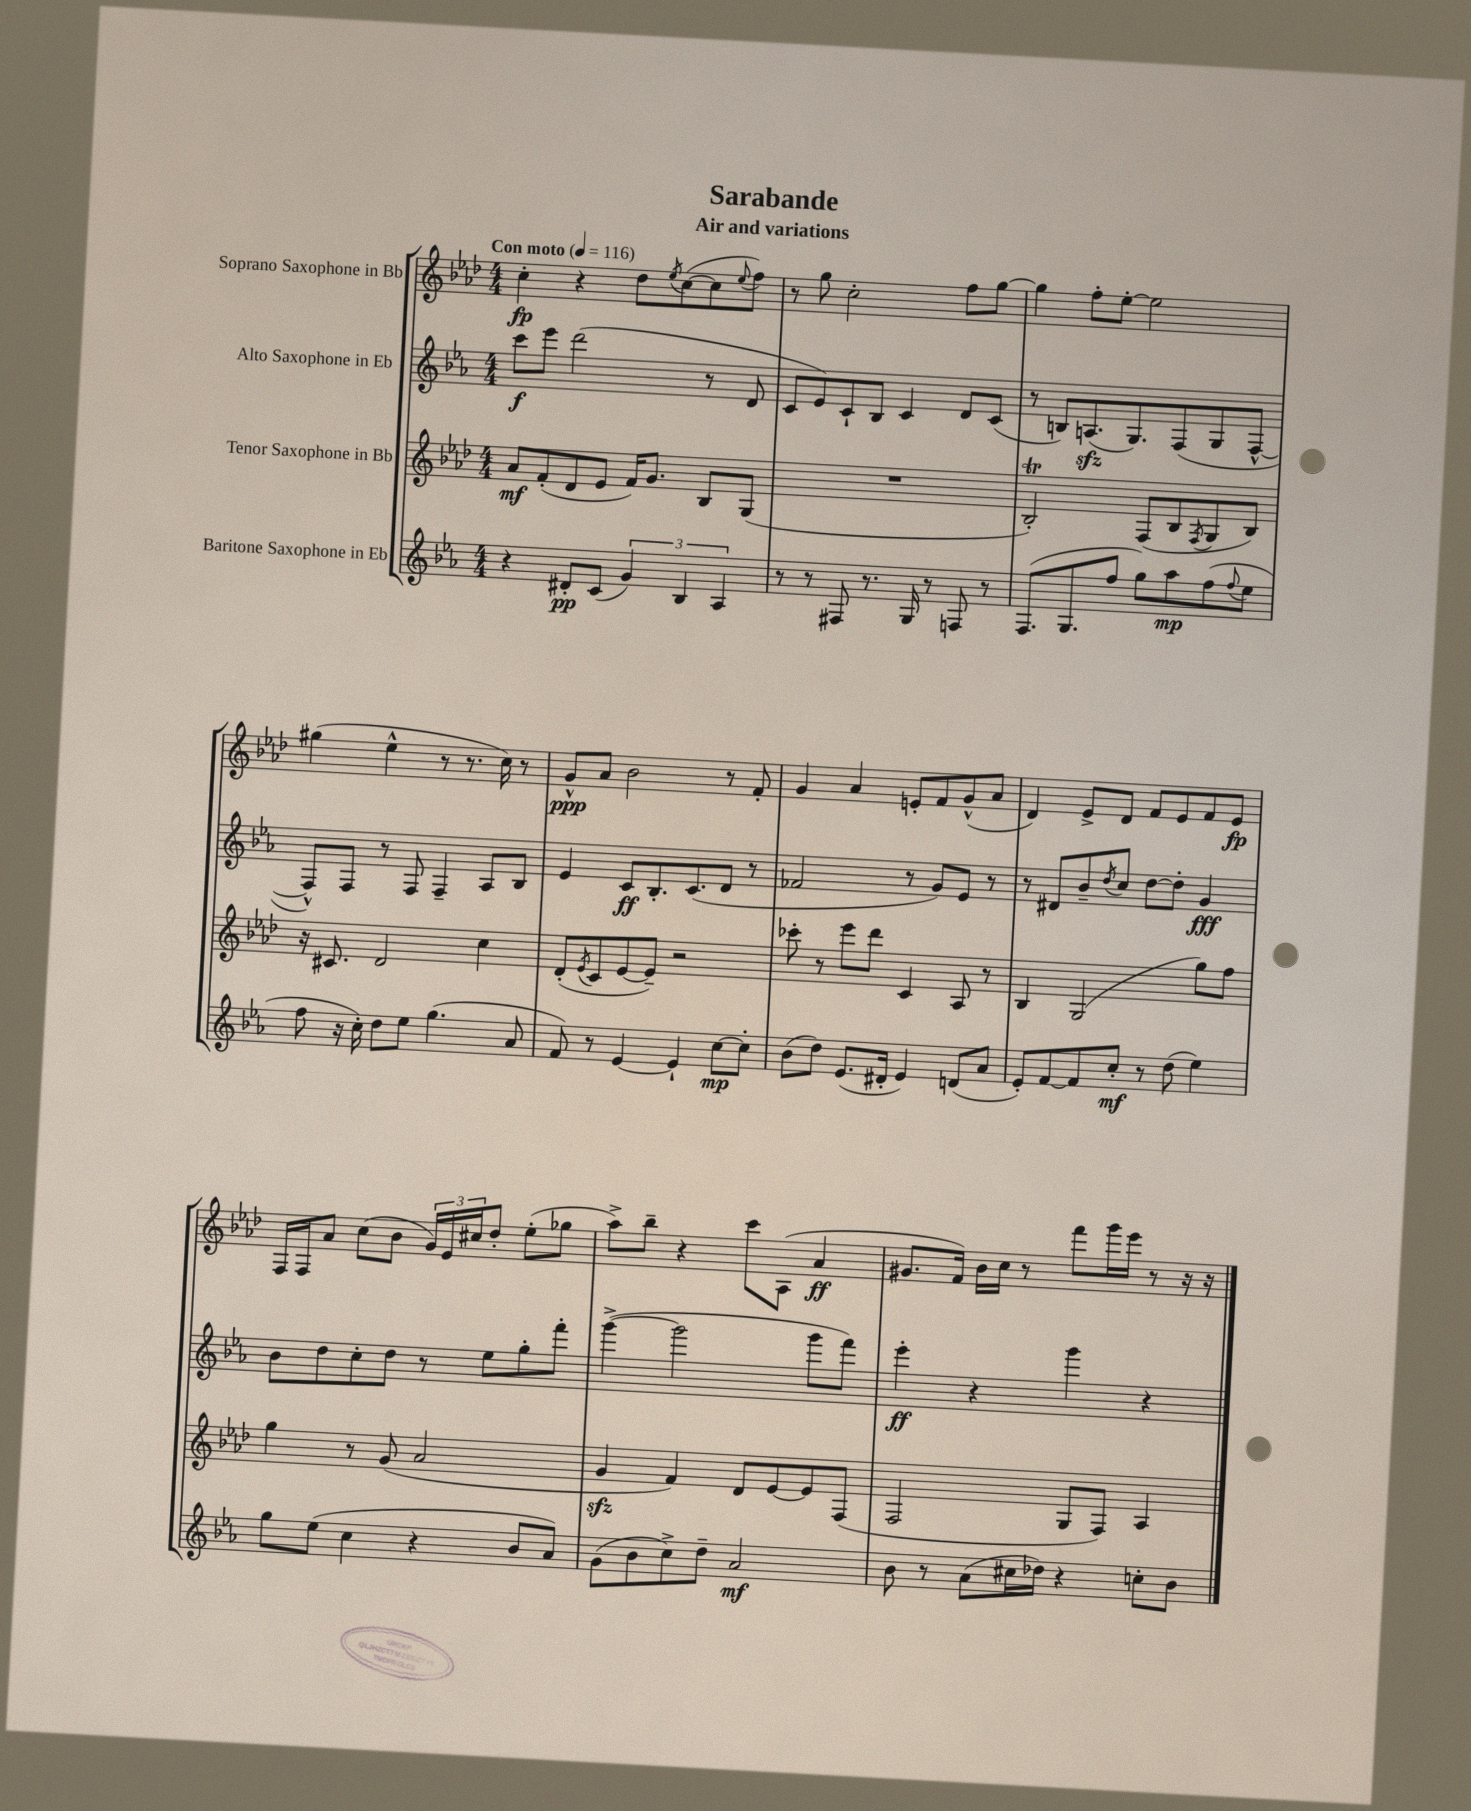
\header { title = "Sarabande" subtitle = "Air and variations" }
<<
\new StaffGroup <<
\new Staff = "s0" \with { instrumentName = "Soprano Saxophone in Bb" } {
    \clef treble \key aes \major \numericTimeSignature \time 4/4 \tempo "Con moto" 4 = 116
    c''4-.\fp r4 des''8 \acciaccatura { ees''8 } c''8~( c''8 \appoggiatura { ees''8 } f''8) |
    r8 g''8 c''2-. f''8 g''8~ |
    g''4 f''8-. ees''8~-. ees''2 |
    gis''4( ees''4-^ r8 r8. c''16) r8 |
    g'8-^\ppp aes'8 bes'2 r8 f'8-. |
    g'4 aes'4 e'8-. f'8 g'8-^( aes'8 |
    des'4) ees'8-> des'8 f'8 ees'8 f'8 ees'8\fp |
    f16 f16 aes'8 c''8( bes'8 \tuplet 3/2 { g'16) ees'16 cis''16 } des''8-. ees''8-.( ges''8 |
    aes''8->) bes''8-- r4 c'''8 aes8( aes'4\ff |
    gis'8. f'16) bes'16 c''16 r8 f'''8 g'''16 ees'''16 r8 r16 r16 \bar "|." |
}
\new Staff = "s1" \with { instrumentName = "Alto Saxophone in Eb" } {
    \clef treble \key ees \major \numericTimeSignature \time 4/4
    c'''8\f ees'''8 d'''2( r8 d'8 |
    c'8 ees'8) c'8-! bes8 c'4 d'8 c'8( |
    r8 b8) a8.\sfz( g8.) f8( g8 f8~-^ |
    f8-^) f8 r8 f8 f4-- aes8 bes8 |
    ees'4 c'8\ff bes8.-. c'8.( d'8 r8 |
    fes'2 r8 g'8) ees'8 r8 |
    r8 dis'8 bes'8-- \acciaccatura { d''8 } c''8 d''8~ d''8-. g'4\fff |
    bes'8 d''8 c''8-. d''8 r8 ees''8 g''8-. f'''8-. |
    g'''4~->( g'''2 g'''8 f'''8) |
    ees'''4-.\ff r4 g'''4 r4 \bar "|." |
}
\new Staff = "s2" \with { instrumentName = "Tenor Saxophone in Bb" } {
    \clef treble \key aes \major \numericTimeSignature \time 4/4
    aes'8\mf f'8-.( des'8 ees'8 f'16) g'8. bes8 g8( |
    R1 |
    bes2-.\trill) f8( bes8 \acciaccatura { f8 } g8 bes8) |
    r16 cis'8. des'2 c''4 |
    des'8-.( \acciaccatura { ees'8 } c'8 ees'8~ ees'8--) r2 |
    ces'''8-. r8 ees'''8 des'''8 c'4 aes8 r8 |
    bes4 g2( g''8) f''8 |
    g''4 r8 g'8( aes'2 |
    g'4\sfz f'4) des'8 ees'8~ ees'8 f8( |
    f2 g8 f8) aes4 \bar "|." |
}
\new Staff = "s3" \with { instrumentName = "Baritone Saxophone in Eb" } {
    \clef treble \key ees \major \numericTimeSignature \time 4/4
    r4 dis'8-.\pp c'8( \tuplet 3/2 { g'4) bes4 aes4 } |
    r8 r8 fis8 r8. g16 r8 f8 r8 |
    f8.( g8. f''8 g''8) aes''8\mp f''8( \appoggiatura { f''8 } ees''8 |
    f''8 r16 c''16-.) d''8 ees''8 g''4.( aes'8 |
    f'8) r8 ees'4~ ees'4-! c''8~\mp c''8-. |
    bes'8( d''8) ees'8.( dis'16-. ees'4) d'8( aes'8 |
    ees'8-.) f'8~ f'8 c''8-.\mf r8 d''8( ees''4) |
    g''8 ees''8( c''4 r4 bes'8 aes'8) |
    g'8( bes'8 c''8->) d''8-- aes'2\mf |
    bes'8 r8 aes'8( cis''16 des''16) r4 c''8-. bes'8 \bar "|." |
}
>>
>>
\layout { \context { \Score \remove "Bar_number_engraver" } }
